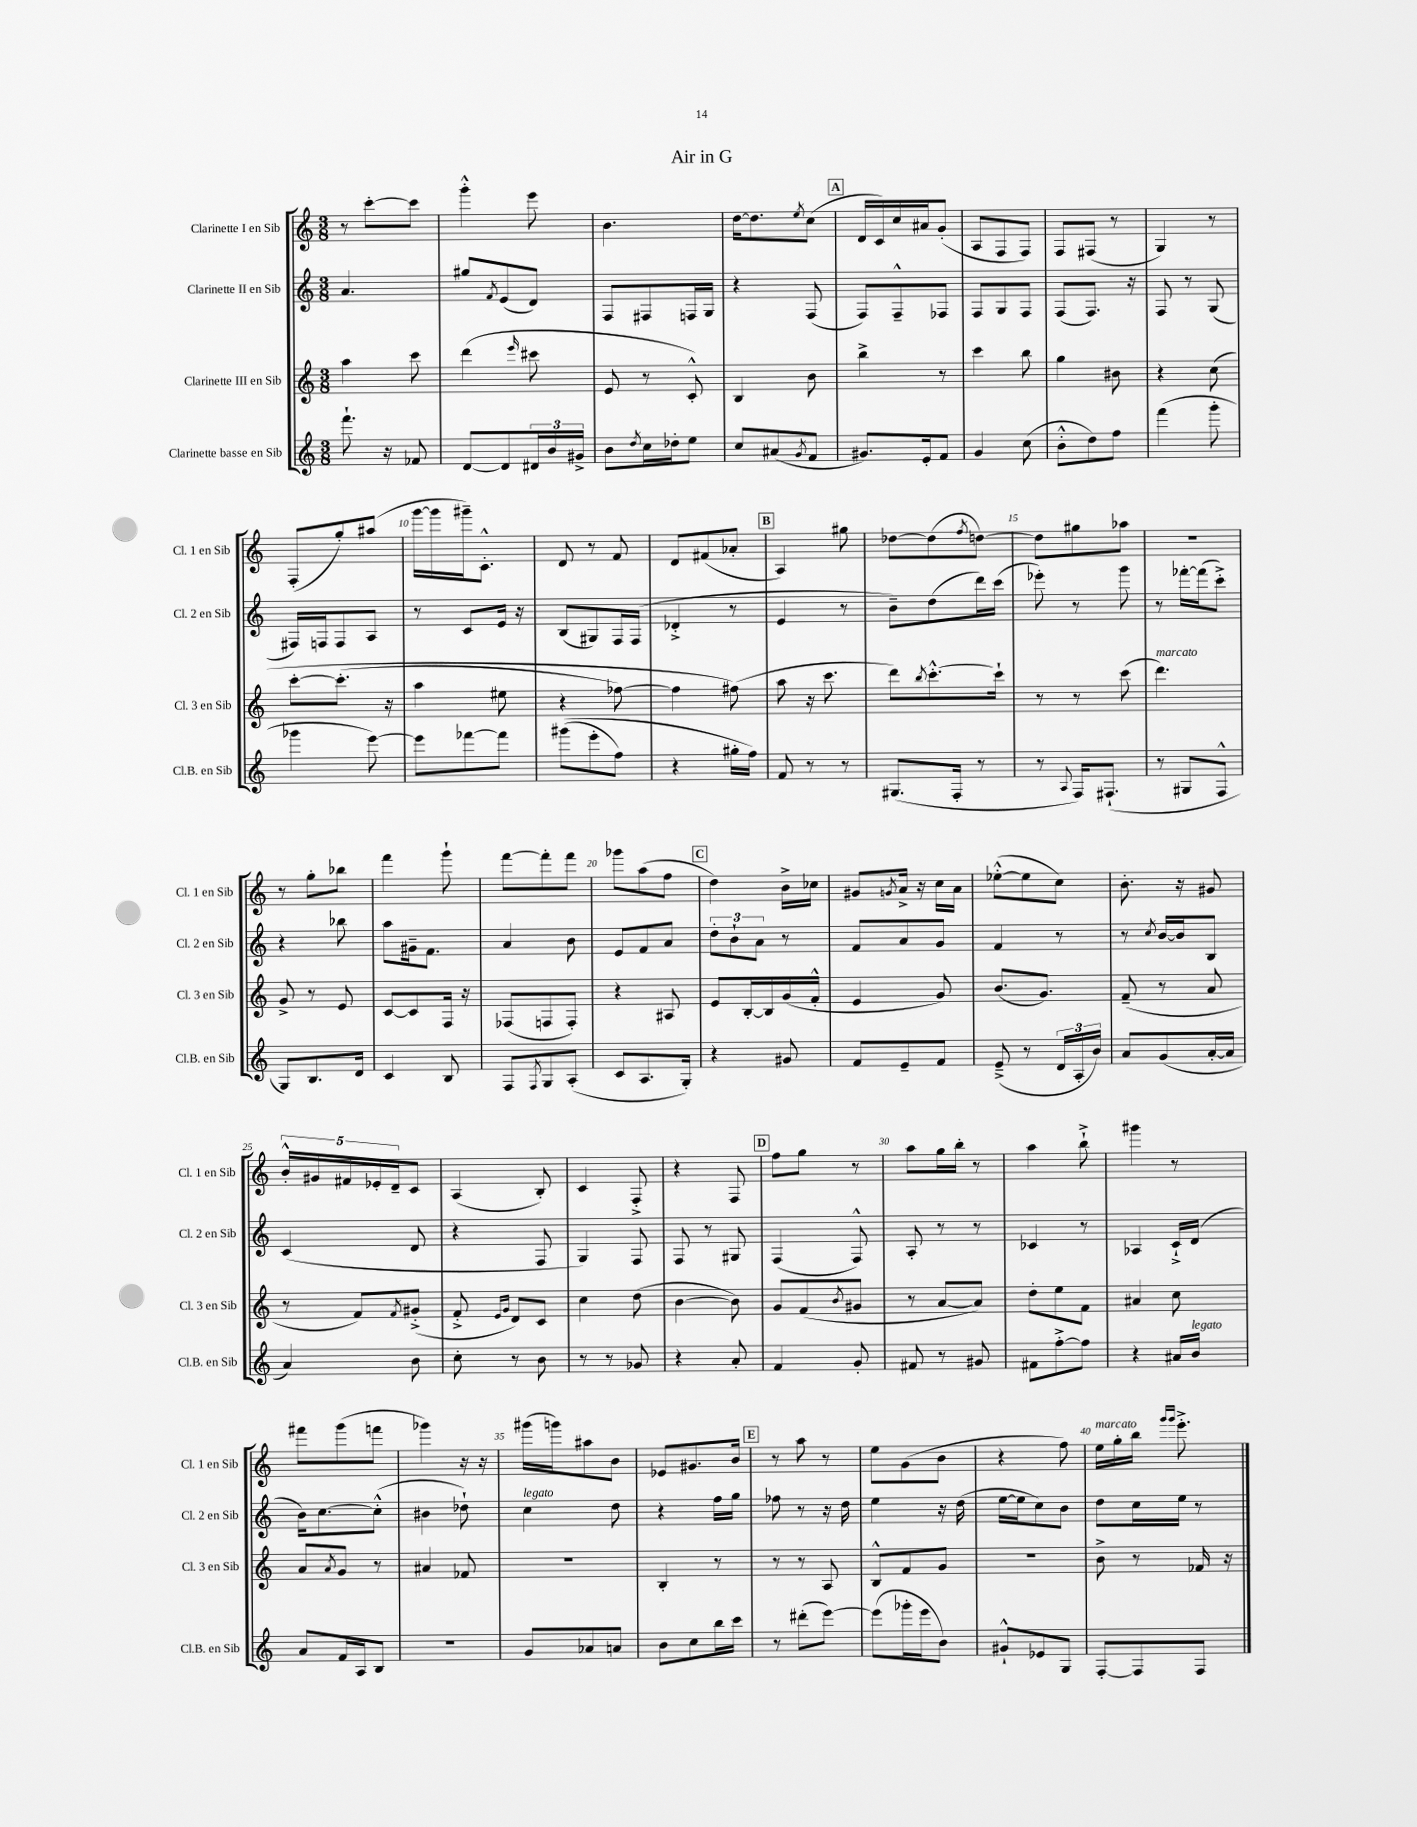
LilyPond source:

\header { title = "Air in G" }
<<
\new StaffGroup <<
\new Staff = "s0" \with { instrumentName = "Clarinette I en Sib" shortInstrumentName = "Cl. 1 en Sib" } {
    \clef treble \key c \major \numericTimeSignature \time 3/8
    r8 c'''8~-. c'''8 |
    g'''4-.-^ e'''8 |
    b'4. |
    d''16~ d''8. \acciaccatura { e''8 } c''8( |
    \mark \markup { \box "A" } d'16 c'16) c''16 ais'16 g'8-.( |
    a8 f8 f8) |
    f8 fis8( r8 |
    g4) r8 |
    f8-.( g''8-.) ais''8( |
    g'''16~ g'''16 gis'''16--) c'8.-.-^ |
    d'8 r8 f'8 |
    d'8 fis'8( aes'8-. |
    \mark \markup { \box "B" } a4) gis''8 |
    des''8~ des''8( \acciaccatura { f''8 } d''8~) |
    d''8 gis''8 aes''8 |
    R4. |
    r8 g''8-. bes''8 |
    f'''4 g'''8-! |
    f'''8~ f'''8-. f'''8 |
    ges'''8 a''8( f''8 |
    \mark \markup { \box "C" } d''4) b'16-> ces''16 |
    gis'8 \acciaccatura { g'8 } a'16-> r16 c''16 a'16 |
    ees''8~-.-^( ees''8 c''8) |
    b'8.-. r16 gis'8 |
    \tuplet 5/4 { b'16-.-^ gis'16 fis'16 ees'16-. d'16-- } c'8 |
    a4( b8-.) |
    c'4 f8-.-> |
    r4 f8 |
    \mark \markup { \box "D" } f''8 g''8 r8 |
    a''8 g''16 b''16-. r8 |
    a''4 b''8-!-> |
    gis'''4 r8 |
    fis'''8 g'''8( f'''8 |
    ges'''4) r16 r16 |
    gis'''16( g'''16) ais''8 b'8 |
    ees'8 gis'8. b'16 |
    \mark \markup { \box "E" } r8 a''8 r8 |
    e''8 g'8( b'8 |
    r4 f''8) |
    e''16^\markup { \italic "marcato" } g''16-. b''16 \grace { g'''16 g'''16 } e'''8.-.-> \bar "|." |
}
\new Staff = "s1" \with { instrumentName = "Clarinette II en Sib" shortInstrumentName = "Cl. 2 en Sib" } {
    \clef treble \key c \major \numericTimeSignature \time 3/8
    a'4. |
    gis''8 \acciaccatura { f'8 } e'8( d'8) |
    f8 fis8 f16 g16 |
    r4 f8( |
    \mark \markup { \box "A" } f8) f8---^ fes8 |
    f8 g8 f8 |
    f8( f8.) r16 |
    f8 r8 g8( |
    fis16) f16 f8 a8 |
    r8 c'8 e'16 r16 |
    b8( gis8) f16 f16( |
    des'4-.-> r8 |
    \mark \markup { \box "B" } e'4 r8 |
    b'8--) d''8( d'''16) c'''16( |
    ees'''8-.) r8 g'''8 |
    r8 fes'''16~-. fes'''16( c'''8-.->) |
    r4 bes''8 |
    a''8 gis'16-- f'8. |
    a'4 b'8 |
    e'8 f'8 a'8 |
    \mark \markup { \box "C" } \tuplet 3/2 { d''8-. b'8-! a'8 } r8 |
    f'8 a'8 g'8 |
    f'4 r8 |
    r8 \acciaccatura { c''8 } b'16~ b'16 b8 |
    c'4( d'8 |
    r4 f8 |
    g4) f8 |
    f8 r8 gis8 |
    \mark \markup { \box "D" } f4( f8-^) |
    a8-. r8 r8 |
    ces'4 r8 |
    aes4 c'16-!-> d'16( |
    b'16) c''8.~ c''8-.-^( |
    bis'4 des''8-!) |
    c''4^\markup { \italic "legato" } d''8 |
    r4 f''16 g''16 |
    \mark \markup { \box "E" } fes''8 r8 r16 d''16 |
    e''4 r16 d''16( |
    e''16~ e''16 c''8) b'8 |
    d''8 c''16 e''16 r8 \bar "|." |
}
\new Staff = "s2" \with { instrumentName = "Clarinette III en Sib" shortInstrumentName = "Cl. 3 en Sib" } {
    \clef treble \key c \major \numericTimeSignature \time 3/8
    a''4 c'''8 |
    d'''4( \grace { e'''16 } cis'''8 |
    e'8 r8 c'8-.-^) |
    b4 b'8 |
    \mark \markup { \box "A" } b''4-> r8 |
    c'''4 b''8 |
    g''4 bis'8 |
    r4 c''8\( |
    c'''8~-. c'''8.-.( r16 |
    a''4 eis''8 |
    r4 fes''8~) |
    fes''4 fis''8(\) |
    \mark \markup { \box "B" } a''8 r16 c'''8. |
    d'''8) \acciaccatura { b''8 } c'''8.~-.-^ c'''16-! |
    r8 r8 c'''8( |
    d'''4.^\markup { \italic "marcato" }) |
    g'8-> r8 e'8 |
    c'8~ c'8 f16 r16 |
    fes8( f8 f8-.) |
    r4 ais8 |
    \mark \markup { \box "C" } e'8 b16~-. b16 g'16( f'16-.-^ |
    e'4 g'8) |
    b'8.( g'8.) |
    f'8--( r8 a'8 |
    r8 f'8) \acciaccatura { f'8 } gis'8-.->( |
    f'8-.-> \grace { e'16 g'16 } d'8) c'8 |
    c''4 d''8( |
    b'4~ b'8) |
    \mark \markup { \box "D" } g'8 f'8( \acciaccatura { b'8 } gis'8 |
    r8 a'8~ a'8) |
    d''8-. e''8 f'8 |
    ais'4 c''8 |
    a'8 \acciaccatura { a'8 } g'8 r8 |
    ais'4 fes'8 |
    R4. |
    b4-. r8 |
    \mark \markup { \box "E" } r8 r8 a8 |
    b8-^ f'8 g'8 |
    R4. |
    b'8-> r8 fes'16 r16 \bar "|." |
}
\new Staff = "s3" \with { instrumentName = "Clarinette basse en Sib" shortInstrumentName = "Cl.B. en Sib" } {
    \clef treble \key c \major \numericTimeSignature \time 3/8
    f'''8.-! r16 fes'8 |
    d'8~ d'8 \tuplet 3/2 { dis'16 b'16 gis'16-> } |
    b'8 \acciaccatura { d''8 } c''16 des''16-. e''8 |
    c''8 ais'8( \acciaccatura { g'8 } f'8 |
    \mark \markup { \box "A" } gis'8.) e'16-. f'8 |
    g'4 c''8( |
    b'8-.-^ d''8) f''8 |
    f'''4( g'''8-. |
    ges'''4 e'''8~) |
    e'''8 fes'''8~ fes'''8 |
    gis'''8(\( e'''8-. f''8) |
    r4 gis''16-. f''16\) |
    \mark \markup { \box "B" } f'8 r8 r8 |
    gis8.( f16-. r8 |
    r8 \appoggiatura { a8 } f16) fis8.-!( |
    r8 gis8 f8-^ |
    g8) b8. d'16 |
    c'4 b8 |
    f8 \acciaccatura { f8 } g8 a8-.( |
    c'8 a8. g16-.) |
    \mark \markup { \box "C" } r4 gis'8 |
    f'8 e'8-- f'8 |
    e'8--->( r8 \tuplet 3/2 { d'16 a16-. b'16) } |
    a'8 g'8( a'16~-. a'16 |
    a'4) b'8 |
    c''8-. r8 b'8 |
    r8 r8 ges'8 |
    r4 a'8-. |
    \mark \markup { \box "D" } f'4 g'8-. |
    fis'8 r8 gis'8 |
    fis'8 f''8~-.-> f''8 |
    r4 ais'16 b'16^\markup { \italic "legato" } |
    a'8 f'16 a16 b8 |
    r4. |
    g'8 aes'8 a'8 |
    b'8 c''8 b''16 c'''16 |
    \mark \markup { \box "E" } r8 dis'''8-.( e'''8~) |
    e'''8( ges'''16-. e'''16 b'8) |
    gis'8-!-^ ees'8 g8 |
    f8~-. f8 f8 \bar "|." |
}
>>
>>
\layout { \context { \Score \override BarNumber.break-visibility = ##(#f #t #t) barNumberVisibility = #(every-nth-bar-number-visible 5) } }
